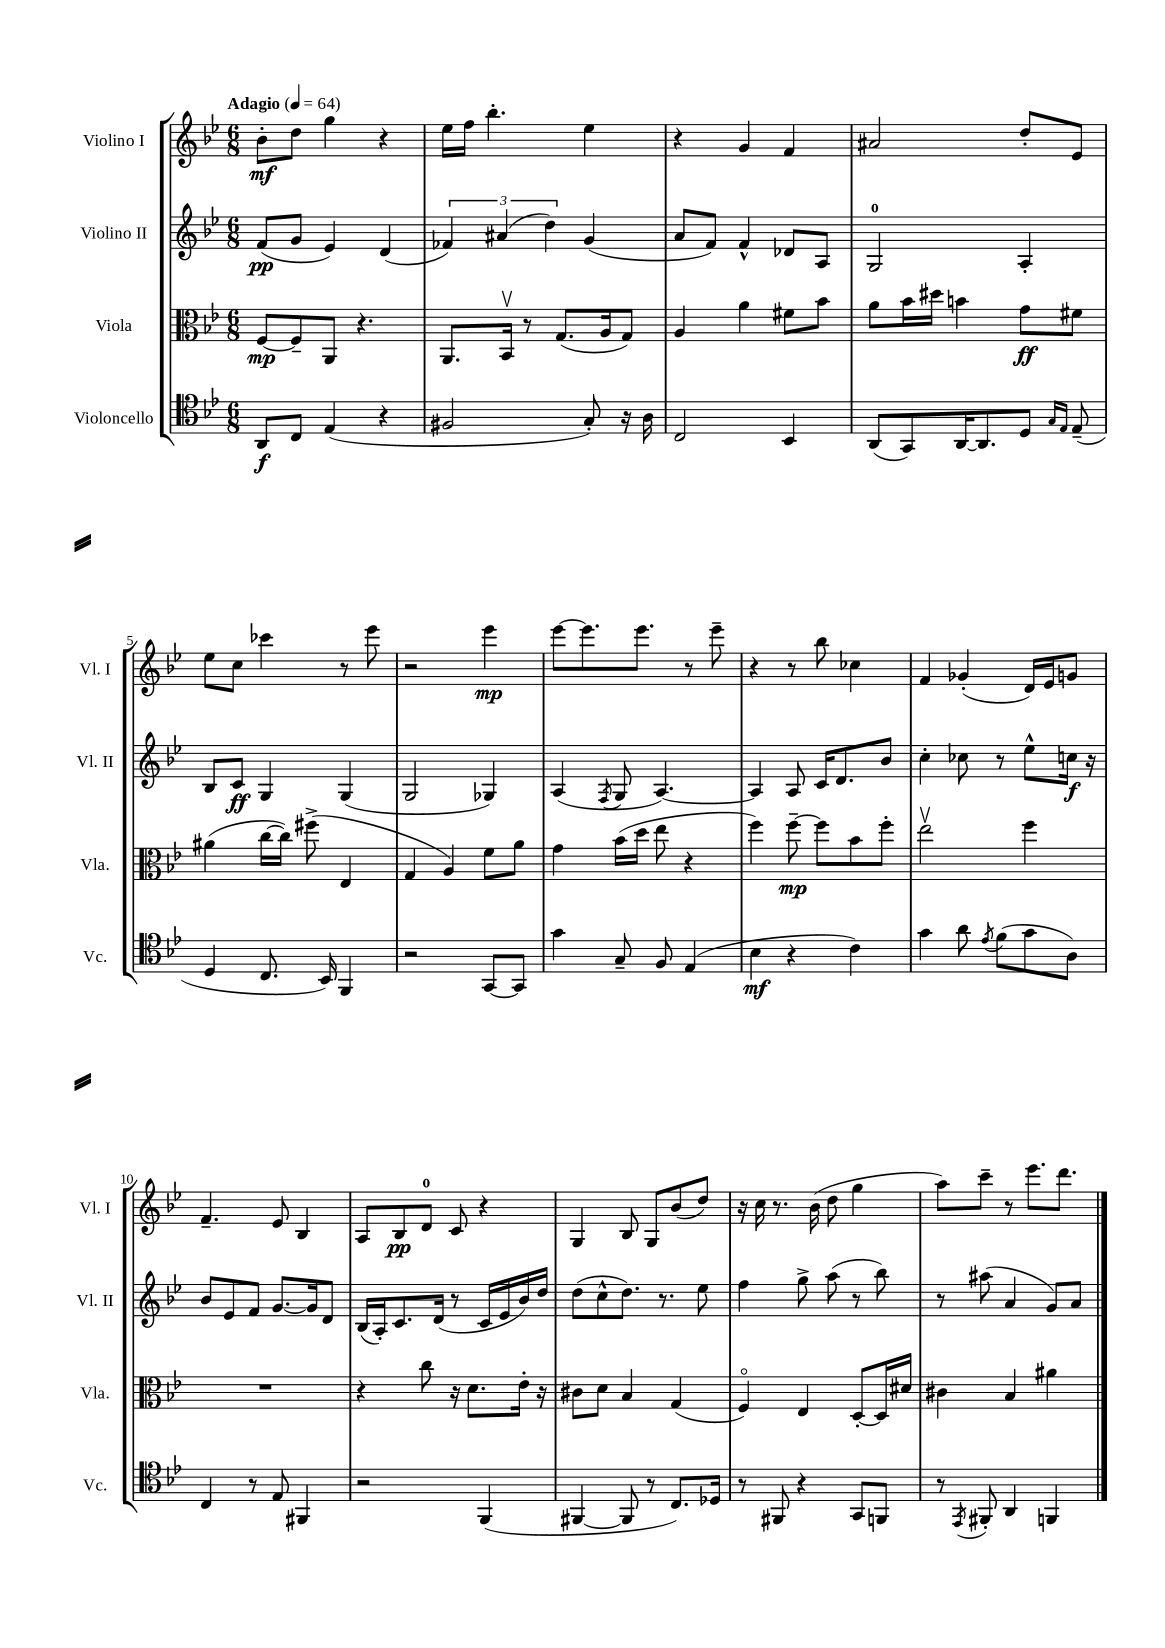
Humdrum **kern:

**kern	**kern	**kern	**kern
*staff4	*staff3	*staff2	*staff1
*clefC4	*clefC3	*clefG2	*clefG2
*k[b-e-]	*k[b-e-]	*k[b-e-]	*k[b-e-]
*M6/8	*M6/8	*M6/8	*M6/8
*MM64	*MM64	*MM64	*MM64
8AA/L	[8F/L	(8f/L	8b-'\L
8C/J	8F~/]	8g/J	8dd\J
(4E-/	8AA/J	4e-/)	4gg\
.	4.r	.	.
4r	.	(4d/	4r
=	=	=	=
2F#/	8.AA/L	6f-/)	16ee-\LL
.	.	.	16ff\JJ
.	.	.	4.bb-'\
.	.	(6a#/	.
.	16BB-v/Jk	.	.
.	8r	.	.
.	.	6dd\)	.
.	(8.G/L	.	.
8G'/)	.	(4g/	4ee-\
.	16A/k	.	.
16r	8G/J)	.	.
16A\	.	.	.
=	=	=	=
2C/	4A/	8a/L	4r
.	.	8f/J)	.
.	4a\	4f^^/	4g/
4BB-/	8f#\L	8d-/L	4f/
.	8b-\J	8A/J	.
=	=	=	=
(8AA/L	8a\L	2G/	2a#/
8GG/)	16b-\L	.	.
.	16dd#\JJ	.	.
[16AA/K	4b\	.	.
8.AA/]	.	.	.
8D/J	8g\L	4A'/	8dd'/L
16qqG/LL	.	.	.
16qqE-/JJ	.	.	.
(8E-~/	8f#\J	.	8e-/J
=	=	=	=
4D/	(4a#\	8B-/L	8ee-\L
.	.	8c/J	8cc\J
8.C/	[16cc\LL	4G/	4ccc-\
.	16cc\]JJ)	.	.
.	(8ff#^\	.	.
16BB-/)	.	.	.
4FF/	4E-/	(4G/	8r
.	.	.	8eee-\
=	=	=	=
2r	4G/	2G/	2r
.	4A/)	.	.
[8GG/L	8f\L	4G-/)	4eee-\
8GG/]J	8a\J	.	.
=	=	=	=
4g\	4g\	(4A/	[8eee-\L
.	.	.	8.eee-\]
.	.	8qF/	.
8G~/	(16b-\LL	8G/	.
.	16dd\JJ	.	8.eee-\J
8F/	8ee-\	[4.A/)	.
(4E-/	4r	.	8r
.	.	.	8eee-~\
=	=	=	=
4B-\	4ff\)	4A/]	4r
4r	[8ff~\	8A/	8r
.	8ff\]L	16c/LK	8bb-\
.	.	8.d/	.
4c\)	8b-\	.	4cc-\
.	8ff'\J	8b-/J	.
=	=	=	=
4g\	2ee-v\	4cc'\	4f/
8a\	.	8cc-\	(4g-'/
8qe-/	.	.	.
(8f\L	.	8r	.
8g\	4ff\	8ee-^^\L	16d/LL)
.	.	.	16e-/J
8A\J)	.	16cc\Jk	8g/J
.	.	16r	.
=	=	=	=
4C/	2.r	8b-/L	4.f~/
.	.	8e-/	.
8r	.	8f/J	.
8E-/	.	[8.g/L	8e-/
4FF#/	.	.	4B-/
.	.	16g/]k	.
.	.	8d/J	.
=	=	=	=
2r	4r	(16B-/LL	8A/L
.	.	16A'/J)	.
.	.	8.c/	8B-/
.	8cc\	.	8d/J
.	.	(16d/Jk	.
.	16r	8r	8c/
.	8.d\L	.	.
(4FF/	.	16c/LL	4r
.	.	16e-/	.
.	16e-'\Jk	16b-/)	.
.	16r	16dd/JJ	.
=	=	=	=
[4FF#/	8c#\L	(8dd\L	4G/
.	8d\J	8cc^^\	.
8FF#/]	4B-/	8.dd\J)	8B-/
8r	.	.	8G/L
.	.	8.r	.
8.C/L)	(4G/	.	(8b-/
.	.	8ee-\	8dd/J)
16D-/Jk	.	.	.
=	=	=	=
8r	4Fo/)	4ff\	16r
.	.	.	16cc\
8FF#/	.	.	8.r
4r	4E-/	8gg^\	.
.	.	.	(16b-\
.	.	(8aa\	8dd\
8GG/L	[8D'/L	8r	4gg\
8FF/J	16D/]L	8bb-\)	.
.	16d#/JJ	.	.
=	=	=	=
8r	4c#\	8r	8aa\L)
8qEE-/	.	.	.
8FF#'/	.	(8aa#\	8ccc~\J
4AA/	4B-/	4a/	8r
.	.	.	8.eee-\L
4FF/	4a#\	8g/L)	.
.	.	.	8.ddd\J
.	.	8a/J	.
==	==	==	==
*-	*-	*-	*-
